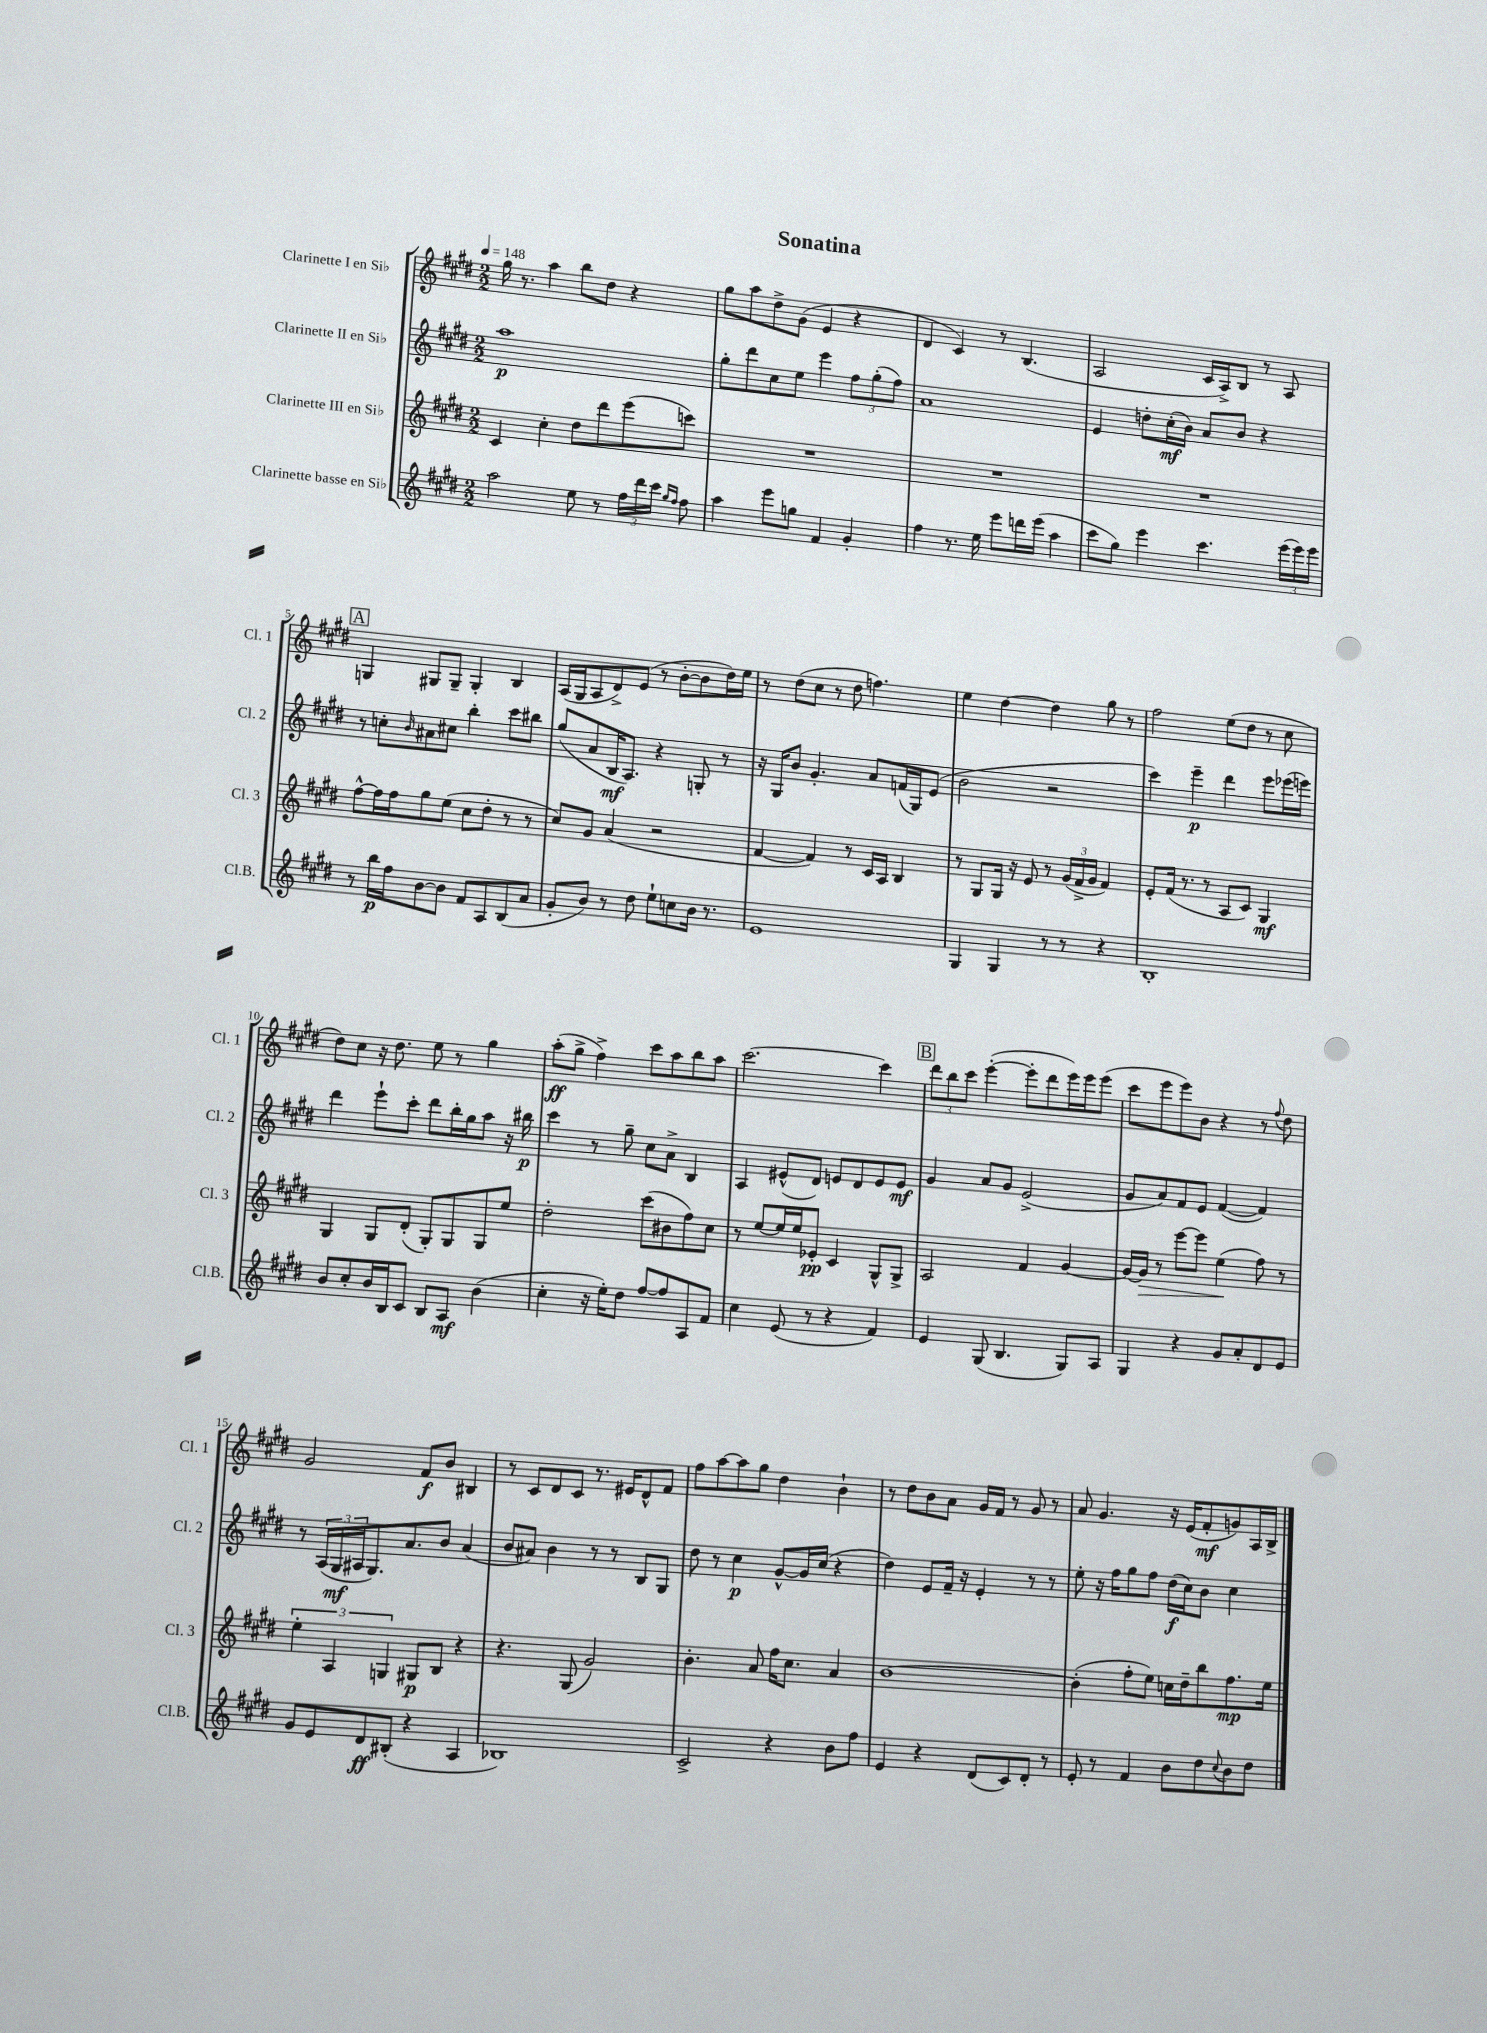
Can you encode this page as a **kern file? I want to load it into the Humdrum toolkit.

**kern	**kern	**kern	**kern
*staff4	*staff3	*staff2	*staff1
*clefG2	*clefG2	*clefG2	*clefG2
*k[f#c#g#d#]	*k[f#c#g#d#]	*k[f#c#g#d#]	*k[f#c#g#d#]
*M2/2	*M2/2	*M2/2	*M2/2
*MM148	*MM148	*MM148	*MM148
2aa	4c#	1aa	16gg#
.	.	.	8.r
.	4cc#'	.	4aa
8ee	8dd#	.	8bb
8r	8ddd#	.	8dd#
24ff#	(8eee	.	4r
24ddd#	.	.	.
24ccc#	.	.	.
16qqgg#	.	.	.
16qqff#	.	.	.
8ff#	8ccc)	.	.
=	=	=	=
4aa	1r	8gg#'	8gg#
.	.	8ddd#	8aa
8eee	.	8cc#	8dd#^
8gg	.	8ee	(8g#
4f#	.	4eee	4e
4g#'	.	12ff#	4r
.	.	(12gg#'	.
.	.	12ff#)	.
=	=	=	=
4ff#	1r	1a	4d#
8.r	.	.	4c#)
16ee	.	.	.
8eee	.	.	8r
16ddd	.	.	(4.B
(16eee	.	.	.
4aa	.	.	.
=	=	=	=
8ccc#	1r	4e	2A
8gg#)	.	.	.
4eee	.	8dd'	.
.	.	(16cc#'	.
.	.	16b)	.
4.ccc#	.	8a	16c#
.	.	.	16A^)
.	.	8b	8B
.	.	4r	8r
(24eee	.	.	8A
24eee)	.	.	.
24eee	.	.	.
=	=	=	=
8r	[8ff#^^	8r	4G
16bb	16ff#]	8cc'	.
16ff#	16ff#	.	.
.	.	16qqb	.
[8b	8gg#	8a#	8G#
8b]	(8ee	8cc#	8G#~
8f#	8cc#	4bb'	4G#'
8A	8dd#'	.	.
(8B	8r	8ccc#	4B
8a	8r	8bb#	.
=	=	=	=
8g#'	8cc#)	(8gg#	(16A
.	.	.	16G#
8b)	8g#	8a	8A
8r	(4a	16B	8d#^)
.	.	8.A)	.
8dd#	.	.	(8e
8ee`	2r	4r	8r
8cc	.	.	[8b'
16b	.	8G'	8b]
8.r	.	.	.
.	.	8r	16dd#)
.	.	.	16ee
=	=	=	=
1e	[4f#	16r	8r
.	.	16G#	.
.	.	8b	(8dd#
.	4f#])	4.g#'	8cc#
.	.	.	8r
.	8r	.	8dd#
.	16c#	8a	4.ff)
.	16A	.	.
.	4B	(16f	.
.	.	16G#)	.
.	.	(8e	.
=	=	=	=
4G#	8r	2b	4ee
.	8G#	.	.
4G#	16G#	.	[4dd#
.	16r	.	.
.	8e	.	.
8r	8r	2r	4dd#]
8r	(24g#	.	.
.	24f#^	.	.
.	24g#	.	.
4r	4f#)	.	8gg#
.	.	.	8r
=	=	=	=
1B'	8e'	4ccc#)	2ff#
.	(16f#	.	.
.	8.r	.	.
.	.	4eee~	.
.	8r	.	.
.	8A	4ddd#	(8ee
.	8c#)	.	8dd#
.	4G#	8eee	8r
.	.	(16eee-	8cc#
.	.	16eee)	.
=	=	=	=
8b	4G#	4ddd#	8dd#)
8cc#'	.	.	8cc#
16b	8G#	8eee`	16r
16B	.	.	8.dd#
8c#	(8d#'	8ccc#'	.
8B	8G#')	8ddd#	8ee
8A	8G#	16bb'	8r
.	.	16gg#	.
(4b	8G#	8aa	4gg#
.	8ee	16r	.
.	.	16bb#	.
=	=	=	=
4cc#'	2dd#'	4ccc#	(8aa'
.	.	.	8gg#^
16r	.	8r	4ff#^)
16ee')	.	.	.
8dd#	.	8gg#~	.
[8ff#	(8ccc#	8cc#	8ccc#
8ff#]	8b#	8a^	8aa
8A	8ff#)	4B	8bb
8f#	8cc#	.	8aa
=	=	=	=
4cc#	8r	4A	[2.ccc#
.	[8ee	.	.
(8e	16ee]	(8e#^^	.
.	16ee	.	.
8r	8e-'	8d#)	.
4r	4c#	8e	.
.	.	8d#	.
4f#)	8G#^^	8e	4ccc#]
.	8G#^	8e	.
=	=	=	=
4e	2A	4g#	12ddd#
.	.	.	12bb
.	.	.	12ccc#
(8G#	.	8a	([4eee'
4.B	.	8g#	.
.	4f#	(2e^	8eee']
.	.	.	8ddd#
8G#)	[4g#	.	16eee)
.	.	.	16eee
8A	.	.	(8eee
=	=	=	=
4G#	16g#_	8g#	8ccc#
.	16g#]	.	.
.	8r	8a)	8eee
4r	[8eee	8f#	8eee)
.	8eee]	8e	8b
8g#	(4ee	([4f#	4r
8a'	.	.	.
8d#	8ff#)	4f#])	8r
.	.	.	8qqff#
8e	8r	.	8dd#
=	=	=	=
8g#	6ee'	8r	2g#
8e	.	(24A	.
.	6A	24G#	.
.	.	24A#	.
8d#	.	8.G#)	.
.	6G	.	.
(8B#'	.	.	.
.	.	8.a	.
4r	8G#	.	8f#
.	8B	8b	8b
4A	4r	(4a	4B#
=	=	=	=
1B-)	4.r	8b	8r
.	.	8a#)	8c#
.	.	4b	8d#
.	(8G#	.	8c#
.	2g#)	8r	8.r
.	.	8r	.
.	.	.	16e#
.	.	8B	8d#^^
.	.	8G#	8f#
=	=	=	=
2c#^	4.b'	8dd#	8ff#
.	.	8r	[8aa
.	.	4cc#	8aa]
.	8a	.	8gg#
4r	16ff#	[8g#^^	4dd#
.	8.cc#	.	.
.	.	16g#]	.
.	.	(16cc#	.
8b	4a	4r	4b`
8ff#	.	.	.
=	=	=	=
4e	[1b	4dd#)	8r
.	.	.	8dd#
4r	.	8e	8b
.	.	16f#~	8a
.	.	16r	.
(8d#	.	4e'	16g#
.	.	.	16f#
8c#)	.	.	8r
8d#'	.	8r	8g#
8r	.	8r	8r
=	=	=	=
8e'	(4b']	8ee'	8a
8r	.	16r	4.g#
.	.	16ff#	.
4f#	8ff#'	8gg#	.
.	8ee)	8ff#	.
8b	16cc	(16dd#	16r
.	16dd#~	16cc#)	(16e
8dd#	8bb	8b	8f#'
8qqcc#	.	.	.
8b	8.ff#	4cc#	8g)
8dd#	.	.	16A
.	16ee	.	16B^
==	==	==	==
*-	*-	*-	*-
